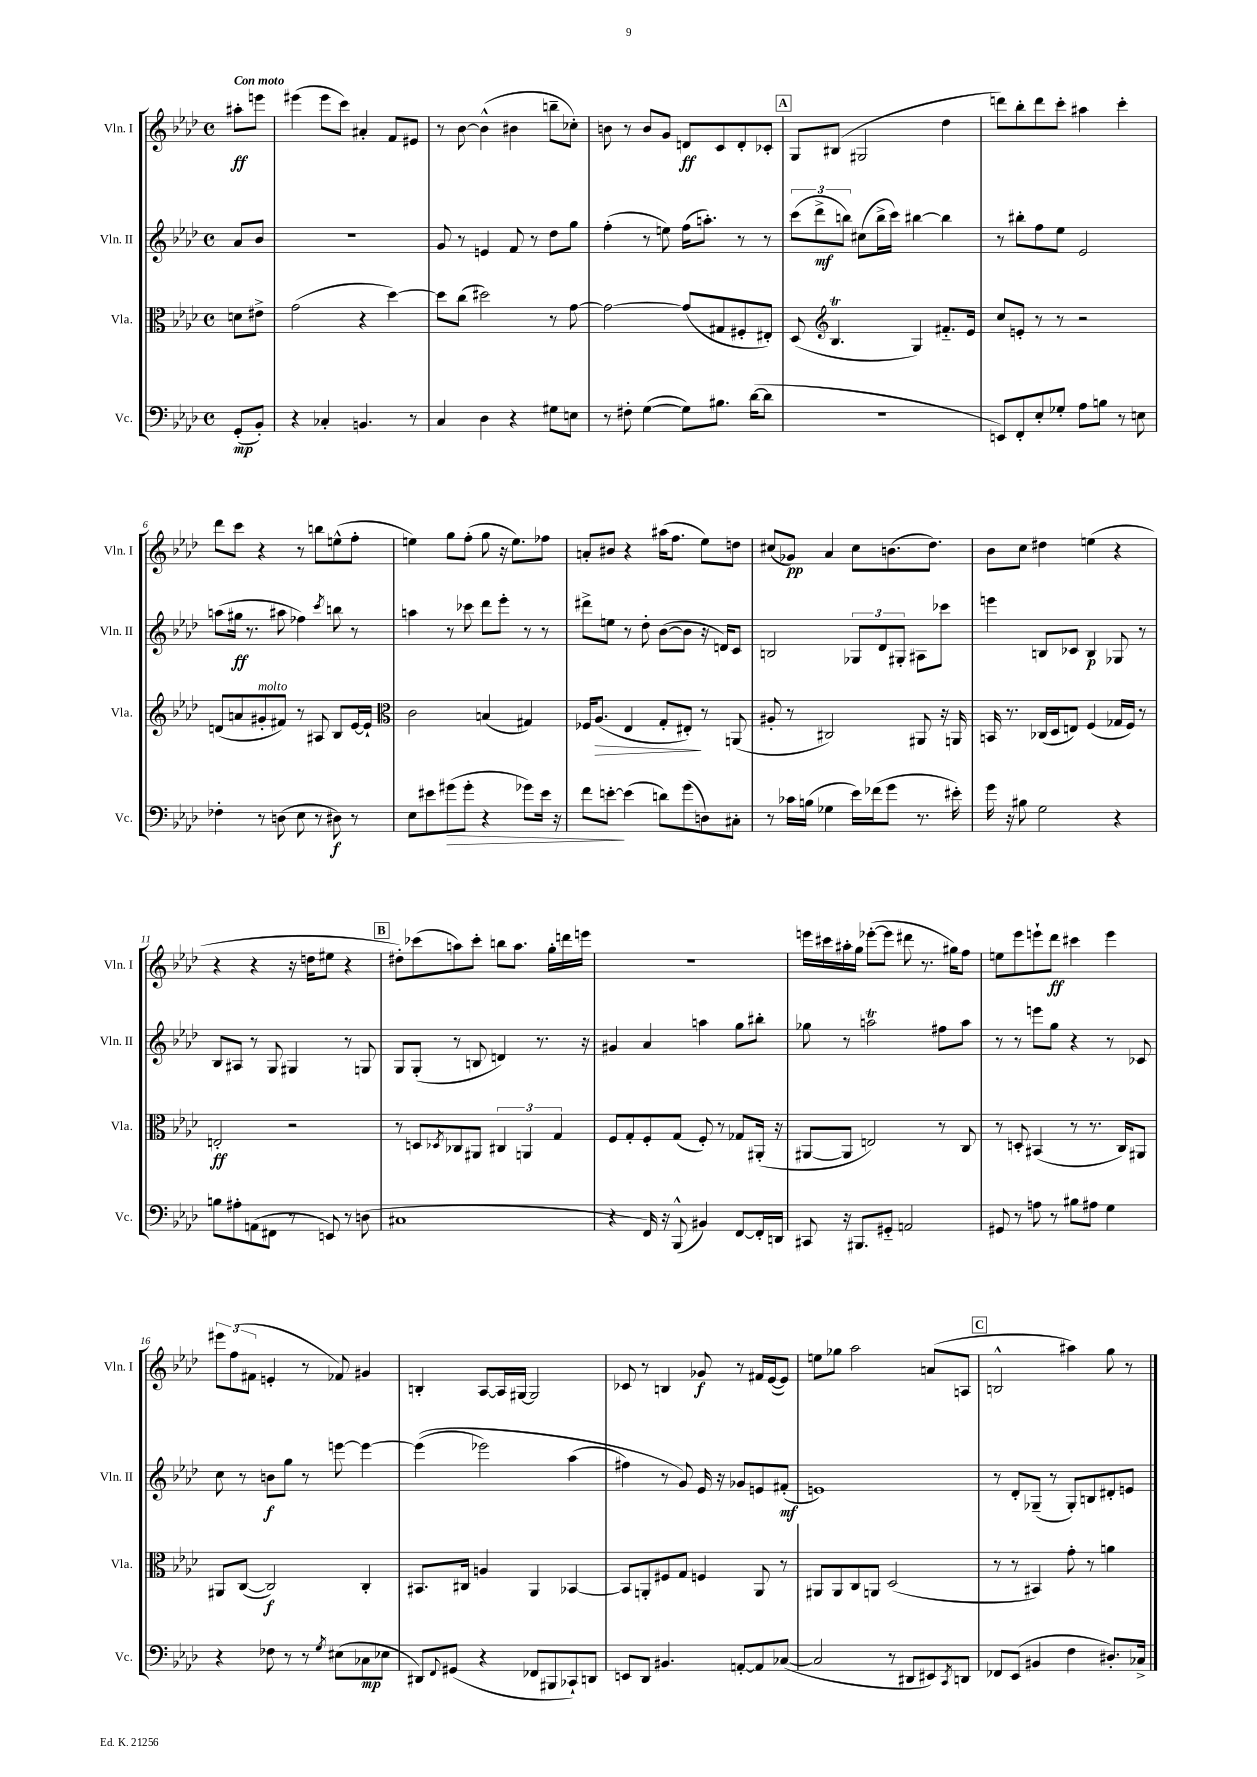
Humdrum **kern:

**kern	**kern	**kern	**kern
*staff4	*staff3	*staff2	*staff1
*clefF4	*clefC3	*clefG2	*clefG2
*k[b-e-a-d-]	*k[b-e-a-d-]	*k[b-e-a-d-]	*k[b-e-a-d-]
*M4/4	*M4/4	*M4/4	*M4/4
*met(c)	*met(c)	*met(c)	*met(c)
(8GG'	8d	8a-	8aa#'
8BB-')	8e#^	8b-	8eee
=	=	=	=
4r	(2g	1r	(4eee#
4C-'	.	.	8eee#
.	.	.	8ccc)
4.BB	4r	.	4a#'
.	[4dd-)	.	8f
8r	.	.	8e#
=	=	=	=
4C	8dd-]	8g	8r
.	(8cc	8r	[8b-
4D-	2dd#)	4e	(4b-^^]
4r	.	8f	4b#
.	.	8r	.
8G#	8r	8dd-	8bb~
8E	[8g	8gg	8cc-')
=	=	=	=
8r	2g_	(4ff'	8b
8F#'	.	.	8r
([4G	.	8r	8b
.	.	8ee)	8g
8G])	(8g]	(16ff	8d
.	.	8.aa')	.
8.B#	8G#	.	8c
.	8F#'	8r	8d'
([16d-	.	.	.
8d-]	8E#')	8r	8c-'
=	=	=	=
1r	(8D-	(12ccc	8G
.	.	12ddd-^	.
*	*clefG2	*	*
.	4.B-	.	(8B#
.	.	12bb)	.
.	.	(8cc#	2G#
.	.	16bb^	.
.	.	16ccc)	.
.	4G)	[4bb#	.
.	8.f#'~	4bb#]	4dd-
.	16e-	.	.
=	=	=	=
8EE)	8cc	8r	8ddd)
8FF'	8e'	8bb#'	8bb-'
8E-'	8r	8ff	8ddd
8G-'	8r	8ee-	8ccc'
8A-	2r	2e-	4aa#
8B	.	.	.
8r	.	.	4ccc'
8E	.	.	.
=	=	=	=
4F-'	(8d	(8aa	8ddd-
.	8a	16gg#	8ccc
.	.	8.r	.
8r	8g#'	.	4r
(8D	8f#)	8aa#	.
8E-	8r	4ff-)	8r
8r	8A#	.	8bb
.	.	8qccc	.
8D#)	8B-	8bb	(8ee^^
8r	[16e-	8r	8ff'
.	16e-`]	.	.
=	=	=	=
*	*clefC3	*	*
8E-	2c	4aa	4ee)
8e#	.	.	.
(8g#	.	8r	8gg
8g#'	.	8ccc-	(8ff'
4r	(4B	8ddd-	8gg
.	.	8eee-'	16r
.	.	.	8.ee)
8g-)	4G#)	8r	.
16e#	.	8r	8ff-
16r	.	.	.
=	=	=	=
8f	16F-	8ddd#^	8a'
.	(8.A-	.	.
[8e'	.	8ee	8b#
(4e]	4E-	8r	4r
.	.	8dd-'	.
8d)	8G'	([8b-	(16aa#
.	.	.	8.ff
(8g	8E#')	8b-]	.
8D)	8r	16r	8ee-)
.	.	16d)	.
8C#'	(8AA	8c	8dd
=	=	=	=
8r	8A#'	2B	(8cc#
16c-	8r	.	8g-)
(16B	.	.	.
4G-	2C#)	.	4a-
16e-)	.	12G-	8cc#
(16f-	.	.	.
.	.	12d-	.
8g	.	.	(8.b
.	.	12G#'	.
8.r	8AA#	8A#	.
.	.	.	8.dd-)
.	16r	8ccc-	.
16e#')	16AA	.	.
=	=	=	=
16g	16BB	4eee	8b-
16r	8.r	.	.
8B#	.	.	8cc
2G	(16C-	8B	4dd#
.	16D-	.	.
.	8E)	8c-	.
.	(4F	4B	(4ee
4r	16G-	8G-	4r
.	16F)	.	.
.	8r	8r	.
=	=	=	=
8B	2E'	8B-	4r
8A#'	.	8A#	.
(8AA	.	8r	4r
8FF#	.	8G	.
8r	2r	4G#	16r
.	.	.	16dd
8EE)	.	.	8ee#
8r	.	8r	4r
(8D	.	8G	.
=	=	=	=
1C#	8r	8G	8dd#')
.	8D	(8G'	(8ccc-
.	8qD-	.	.
.	8C-	8r	8aa)
.	8AA#	8B	8ccc-'
.	6C#	4d)	8bb
.	.	.	8.aa
.	6AA	.	.
.	.	8.r	.
.	.	.	16gg'
.	6G	.	.
.	.	.	16ddd
.	.	16r	16eee
=	=	=	=
4r	8F	4g#	1r
.	8G'	.	.
16FF)	8F'	4a-	.
16r	.	.	.
(8BBB-^^	(8G	.	.
4BB#)	8F')	4aa	.
.	8r	.	.
[8FF	8G-	8gg	.
16FF']	(16AA#'	8bb#'	.
16DD	16r	.	.
=	=	=	=
8CC#	[8AA#	8gg-	16eee
.	.	.	16ccc#
16r	8AA#]	8r	16aa#'
8.BBB#	.	.	16gg
.	2E)	2aa	([8eee-'
8GG#'~	.	.	8eee-]
2AA	.	.	8ddd#
.	.	.	8.r
.	8r	8ff#	.
.	.	.	16gg#)
.	8C	8aa	8ff
=	=	=	=
8GG#	8r	8r	8ee
8r	8D'	8r	8eee-
8A	(4BB#	8eee	8eee`
8r	.	8gg	8ddd-
8B#	8r	4r	4ccc#
8A#	8.r	.	.
4G	.	8r	4eee
.	16C)	.	.
.	8AA#	8c-	.
=	=	=	=
4r	8AA#	8cc	12eee#
.	.	.	(12ff
.	([8C	8r	.
.	.	.	12f#
8F-	2C])	8b	4e'
8r	.	8gg	.
8r	.	8r	8r
8qG	.	.	.
(8E#	.	[8eee	8f-)
8C-	4C'	4eee_	4g#
8E-	.	.	.
=	=	=	=
8DD#)	8.BB#	&((4eee]	4B'
8qqFF	.	.	.
(8GG#	.	.	.
.	16C#	.	.
4r	4A	2eee-)	[8A-
.	.	.	16A-]
.	.	.	[16G#
8FF-	4AA-	.	2G#]
8BBB#	.	.	.
8CC-`)	[4BB-	(4aa-	.
8DD	.	.	.
=	=	=	=
8EE	8BB-]	4ff#)	8c-
8DD-	8AA'	.	8r
4.BB#	8F#	8r	4B
.	8G	8g&)	.
.	4F	16e-	8g-
.	.	16r	.
[8AA'	.	8g-	8r
8AA]	8AA	8e	16f#
.	.	.	([16e-
([8C-	8r	(8f#'	8e-])
=	=	=	=
2C-]	8AA#	1e)	8ee
.	8AA#	.	8gg-
.	8C	.	2aa-
.	8AA	.	.
8r	(2D-	.	.
8DD#	.	.	.
8EE#)	.	.	(8a
8qCC	.	.	.
8DD	.	.	8A
=	=	=	=
8FF-	8r	8r	2B^^
(8EE-	8r	8d-'	.
4BB#	4BB#)	(8G-~	.
.	.	8r	.
4F	8g'	8G-')	4aa#)
.	8r	8B	.
8.D#')	4a	8d#'	8gg
.	.	8e	8r
16C-^	.	.	.
==	==	==	==
*-	*-	*-	*-
